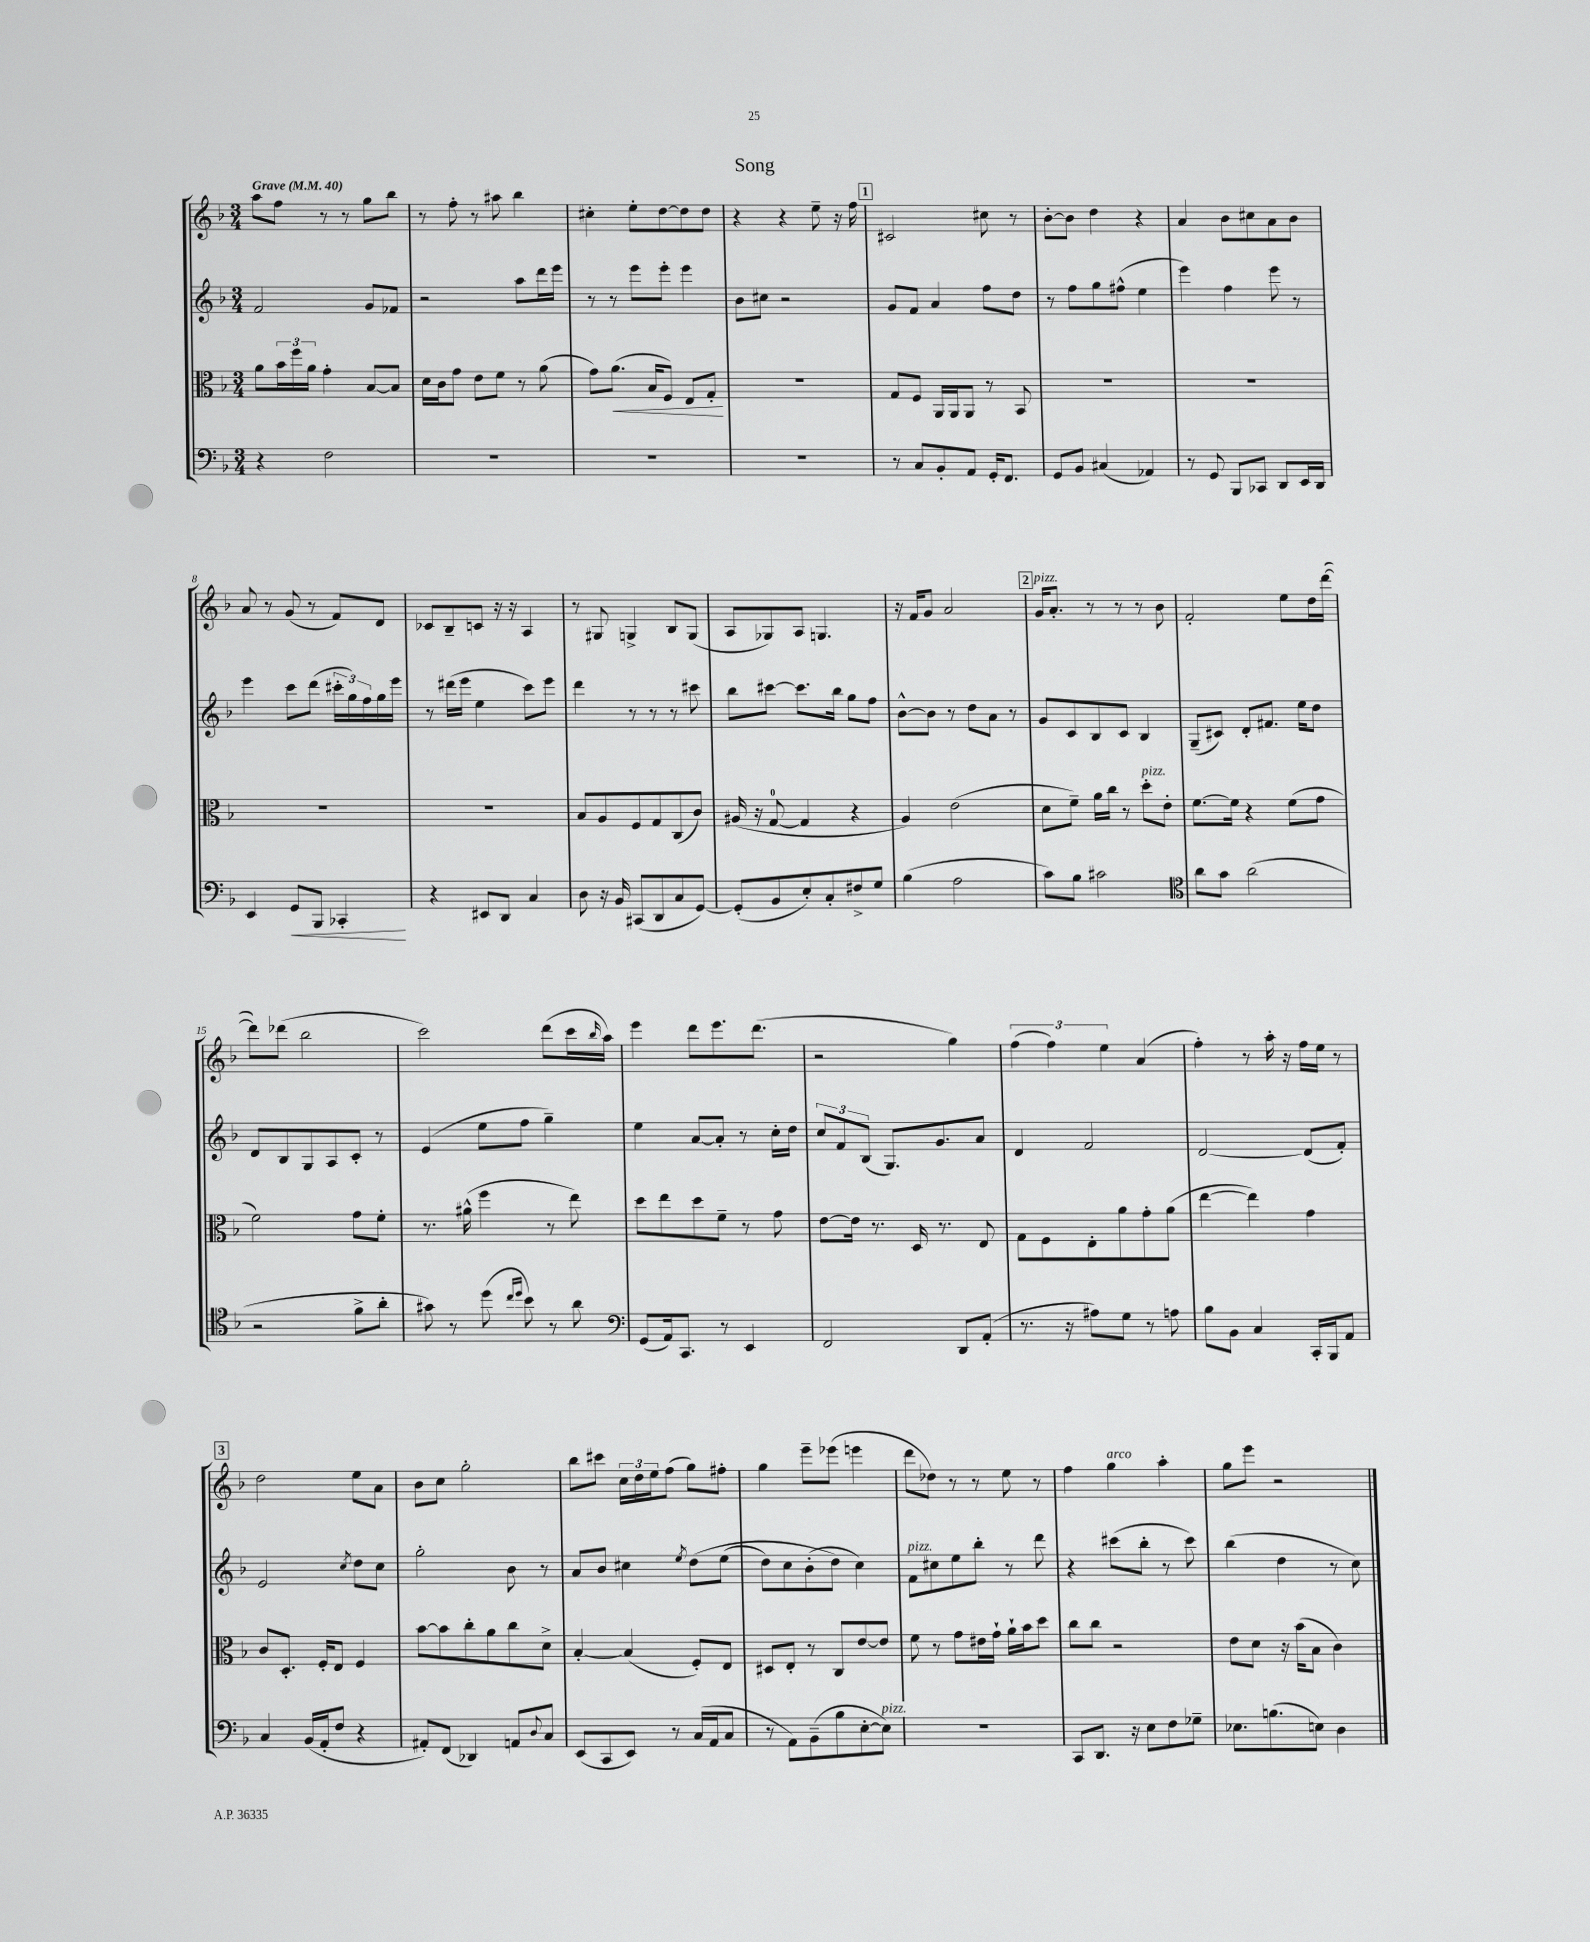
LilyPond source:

\header { title = "Song" }
<<
\new StaffGroup <<
\new Staff = "s0" {
    \clef treble \key f \major \numericTimeSignature \time 3/4 \tempo "Grave" 4 = 40
    a''8 f''8 r8 r8 g''8 bes''8 |
    r8 f''8-. r8 ais''8 bes''4 |
    cis''4-. e''8-. d''8~ d''8 d''8 |
    r4 r4 e''8-- r16 f''16 |
    \mark \markup { \box "1" } cis'2 cis''8 r8 |
    bes'8~-. bes'8 d''4 r4 |
    a'4 bes'8 cis''8 a'8 bes'8 |
    a'8 r8 g'8( r8 f'8) d'8 |
    ces'8 bes8-- c'8 r16 r16 a4 |
    r8 gis8 g4-> bes8 g8( |
    a8 ges8) a8 g4. |
    r16 f'16 g'8 a'2 |
    \mark \markup { \box "2" } g'16^\markup { \italic "pizz." } a'8.-. r8 r8 r8 bes'8 |
    f'2-. e''8 d''16 d'''16~( |
    d'''8) des'''8( bes''2 |
    c'''2) d'''8( c'''16 \grace { bes''16 } a''16) |
    e'''4 d'''8 e'''8. d'''8.( |
    r2 g''4) |
    \tuplet 3/2 { f''4( f''4) e''4 } a'4( |
    f''4-.) r8 a''16-. r16 f''16 e''16 r8 |
    \mark \markup { \box "3" } d''2 e''8 a'8 |
    bes'8 c''8 g''2-. |
    bes''8 cis'''8 \tuplet 3/2 { c''16 d''16 e''16 } f''8( g''8) fis''8-. |
    g''4 e'''8-- ees'''8( e'''4 |
    d'''8 des''8) r8 r8 e''8 r8 |
    f''4 g''4^\markup { \italic "arco" } a''4-. |
    g''8 e'''8 r2 \bar "|." |
}
\new Staff = "s1" {
    \clef treble \key f \major \numericTimeSignature \time 3/4
    f'2 g'8 fes'8 |
    r2 a''8 d'''16 e'''16 |
    r8 r8 e'''8 e'''8-. e'''4 |
    bes'8 cis''8 r2 |
    \mark \markup { \box "1" } g'8 f'8 a'4 f''8 d''8 |
    r8 f''8 g''8 fis''8-^( e''4 |
    e'''4) f''4 e'''8 r8 |
    e'''4 c'''8 d'''8( \tuplet 3/2 { cis'''16-. g''16) f''16 } g''16 e'''16 |
    r8 dis'''16( e'''16 e''4 c'''8) e'''8 |
    d'''4 r8 r8 r8 cis'''8 |
    bes''8 cis'''8~ cis'''8. bes''16 g''8 f''8 |
    bes'8~-^ bes'8 r8 d''8 a'8 r8 |
    \mark \markup { \box "2" } g'8 c'8 bes8 c'8 bes4 |
    g8--( cis'8) d'8-. fis'8. e''16 d''8 |
    d'8 bes8 g8 a8 c'8-. r8 |
    e'4( e''8 f''8 g''4--) |
    e''4 a'8~ a'8-. r8 c''16-. d''16 |
    \tuplet 3/2 { c''8 f'8 bes8( } g8.) g'8. a'8 |
    d'4 f'2 |
    d'2~ d'8( f'8-.) |
    \mark \markup { \box "3" } e'2 \acciaccatura { c''8 } d''8 c''8 |
    g''2-. bes'8 r8 |
    a'8 bes'8 cis''4 \acciaccatura { e''8 } d''8\( e''8( |
    d''8) c''8 bes'8-.( d''8\) c''4) |
    f'8^\markup { \italic "pizz." } cis''8 e''8 bes''8-. r8 d'''8 |
    r4 cis'''8( bes''8-. r8 cis'''8) |
    bes''4( d''4 r8 c''8) \bar "|." |
}
\new Staff = "s2" {
    \clef alto \key f \major \numericTimeSignature \time 3/4
    a'8 \tuplet 3/2 { bes'16 f''16 a'16 } g'4-. bes8~ bes8 |
    d'16 c'16 g'8 e'8 f'8 r8 a'8( |
    g'8) a'8.\<( bes16 f8) e8 g8-.\! |
    R2. |
    \mark \markup { \box "1" } g8 f8 a,16 a,16 a,8 r8 bes,8 |
    R2. |
    R2. |
    R2. |
    R2. |
    bes8 a8 f8 g8 c8( c'8) |
    ais16( r16 g8-0~ g4 r4 |
    a4) e'2( |
    \mark \markup { \box "2" } d'8 f'8--) a'16 c''16 r8 d''8-.^\markup { \italic "pizz." } e'8-. |
    f'8.~ f'16 r4 f'8( g'8 |
    f'2) g'8 f'8-. |
    r8. ais'16-^( f''4 r8 e''8) |
    d''8 e''8 d''8 f'8-- r8 g'8 |
    e'8~ e'16 r8. d16 r8. e8 |
    g8 f8 e8-. a'8 g'8-. a'8( |
    e''4~ e''4) g'4 |
    \mark \markup { \box "3" } c'8 d8.-. f16-. e8 f4 |
    bes'8~ bes'8 c''8-. a'8 c''8 d'8-> |
    bes4~-. bes4( f8-.) e8 |
    dis8 e8-. r8 c8 e'8~ e'8 |
    f'8 r8 g'8 eis'16 g'16-! a'16-! bes'16 d''8 |
    c''8 c''8 r2 |
    e'8 d'8 r16 bes'16( bes8 c'4) \bar "|." |
}
\new Staff = "s3" {
    \clef bass \key f \major \numericTimeSignature \time 3/4
    r4 f2 |
    R2. |
    R2. |
    R2. |
    \mark \markup { \box "1" } r8 c8 bes,8-. a,8 g,16-. f,8. |
    g,8 bes,8 cis4( aes,4) |
    r8 g,8 bes,,8 ces,8 d,8 e,16 d,16 |
    e,4 g,8\< bes,,8 ces,4-.\! |
    r4 eis,8 d,8 c4 |
    d8 r16 bes,16 cis,8( d,8 c8 g,8~) |
    g,8-.( bes,8 e8-.) c8-. fis8-> g8 |
    bes4( a2 |
    \mark \markup { \box "2" } c'8) bes8 cis'2 |
    \clef tenor a'8 g'8 a'2( |
    r2 f'8-> a'8-. |
    gis'8) r8 d''8( \grace { c''16 d''16 } bes'8) r8 a'8 |
    \clef bass g,8( a,16) c,8. r8 e,4 |
    f,2 d,8 a,8-.( |
    r8. r16 ais8) g8 r8 a8 |
    bes8 bes,8 c4 c,16-. bes,,16 a,8 |
    \mark \markup { \box "3" } c4 bes,16( a,16-. f8 r4 |
    ais,8-.) f,8( des,4) a,8 \appoggiatura { d8 } c8 |
    e,8( c,8 e,8) r8 c16( a,16 c8 |
    r8 a,8) bes,8--( bes8 e8~-. e8^\markup { \italic "pizz." }) |
    R2. |
    c,8 d,8. r16 e8 f8 ges8-- |
    ees8. b8.( e8) d4 \bar "|." |
}
>>
>>
